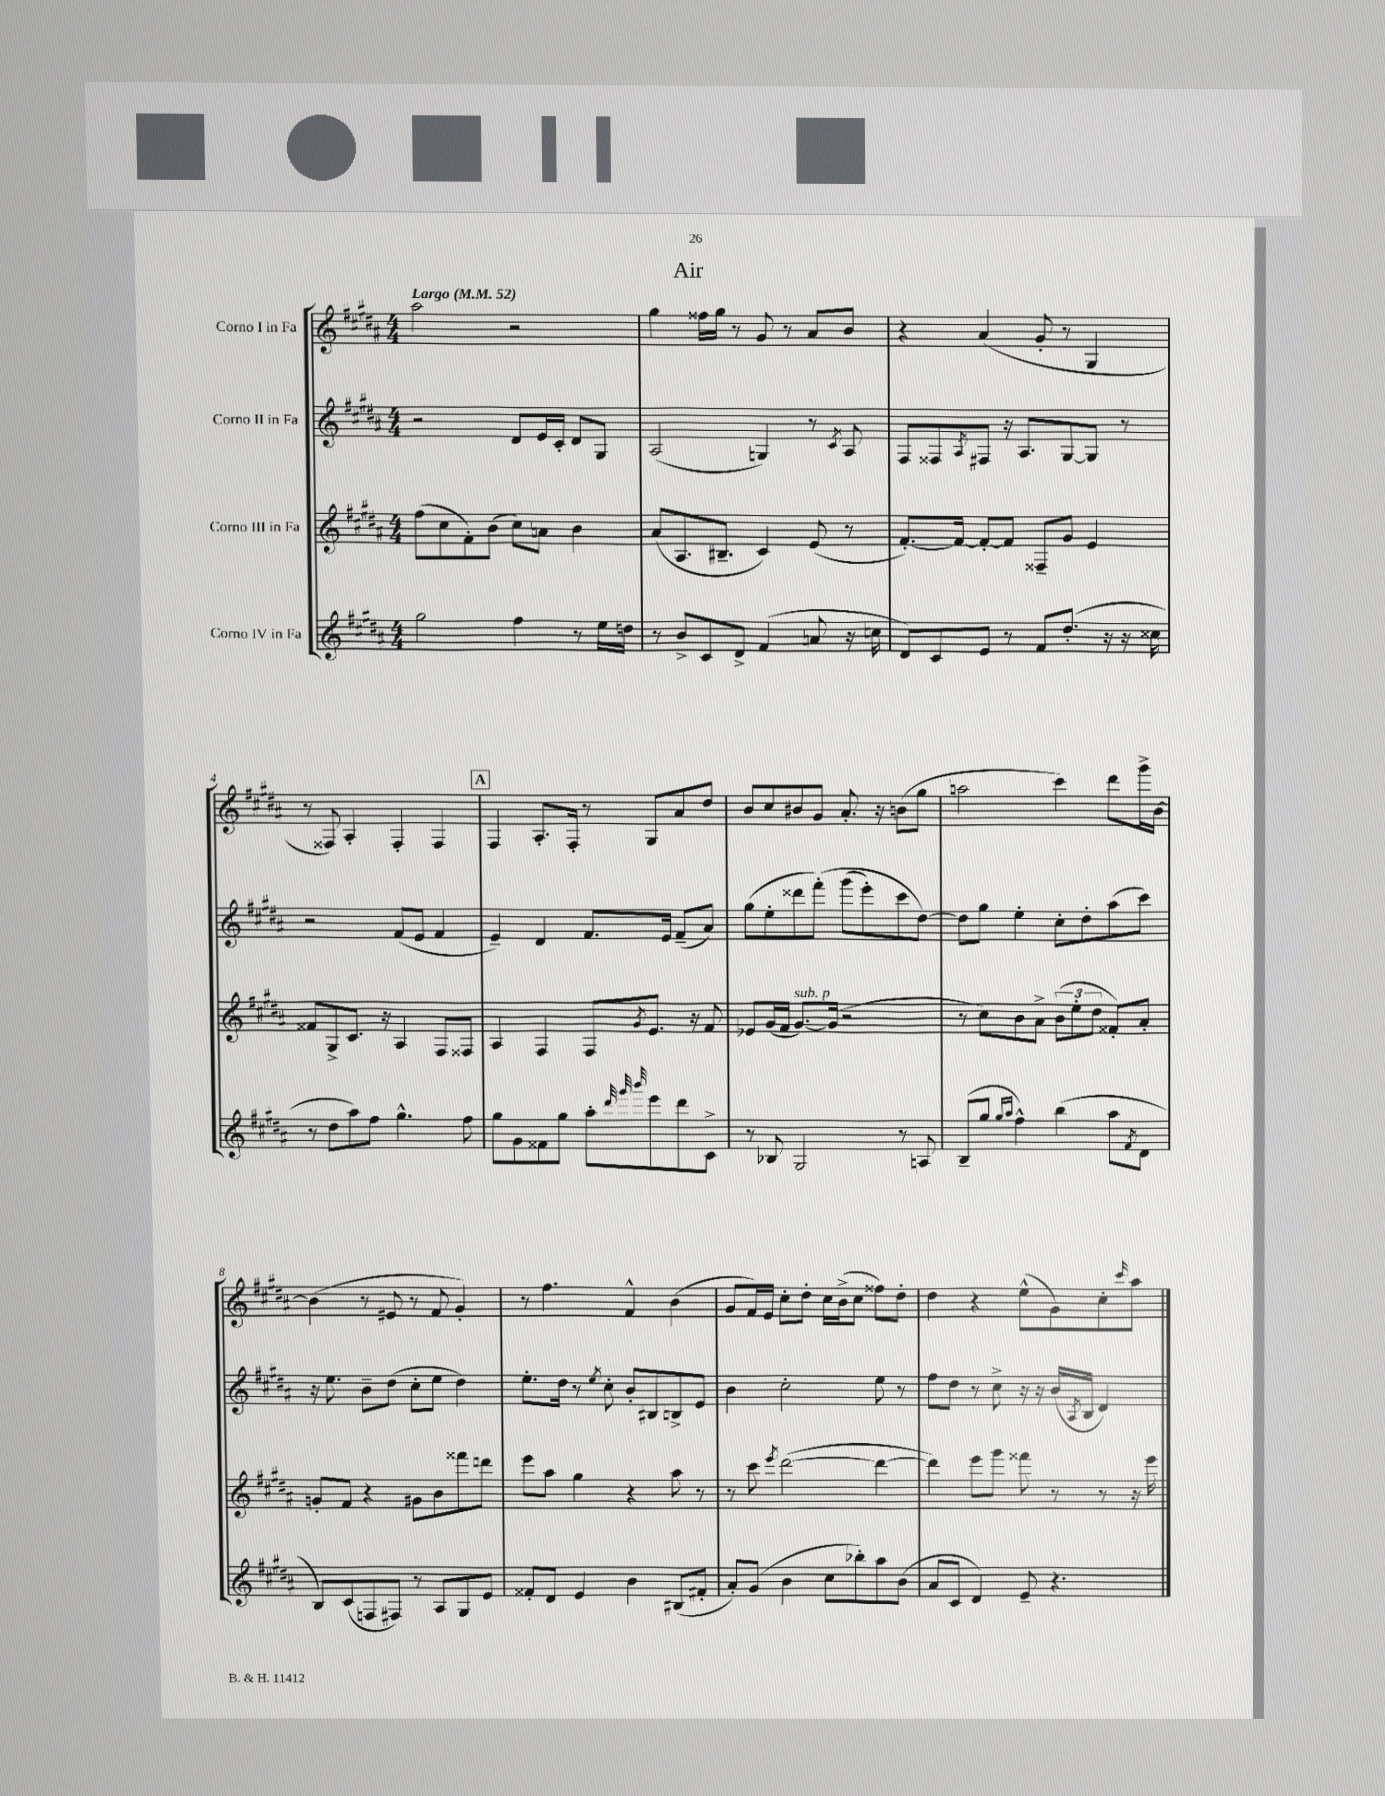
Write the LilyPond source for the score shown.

\header { title = "Air" }
<<
\new StaffGroup <<
\new Staff = "s0" \with { instrumentName = "Corno I in Fa" } {
    \clef treble \key b \major \numericTimeSignature \time 4/4 \tempo "Largo" 4 = 52
    ais''2 r2 |
    gis''4 fisis''16 gis''16 r8 gis'8 r8 ais'8 b'8 |
    r4 ais'4( gis'8-. r8 gis4 |
    r8 fisis8) ais4-. fisis4-. fisis4 |
    \mark \markup { \box "A" } fis4 ais8.-. fis16-. r8 gis8 ais'8 dis''8 |
    b'8 cis''8 bis'8 gis'8 ais'8.-. r16 b'8( gis''8 |
    a''2 cis'''4) dis'''8 gis'''16-> b'16~ |
    b'4( r8 eis'8 r8 fis'8 gis'4-.) |
    r8 fis''4. fis'4-^ b'4( |
    gis'8 fis'16) e'16 cis''8-. dis''8-. cis''16 b'16->( cis''8 fisis''8) dis''8-. |
    dis''4 r4 e''8-^( gis'8) cis''8-. \grace { cis'''16 } ais''8 \bar "|." |
}
\new Staff = "s1" \with { instrumentName = "Corno II in Fa" } {
    \clef treble \key b \major \numericTimeSignature \time 4/4
    r2 dis'8 e'16 cis'16-. dis'8 gis8 |
    ais2( g4) r8 \acciaccatura { cis'8 } ais8 |
    fis8 fisis8 \acciaccatura { ais8 } fis8 r16 ais8. gis8~ gis8 r8 |
    r2 fis'8( e'8 fis'4 |
    \mark \markup { \box "A" } e'4--) dis'4 fis'8. e'16 fis'8--( ais'8) |
    gis''8( e''8-. disis'''8 fis'''8-.)\( gis'''8( e'''8-.) cis'''8 dis''8~\) |
    dis''8 gis''8 e''4-. cis''8-. dis''8-. ais''8( cis'''8) |
    r16 e''8. b'8-- dis''8( cis''8-. e''8 dis''4) |
    e''8.-. dis''16 r8 \acciaccatura { e''8 } cis''8-. b'8-. bis8 b8-> e'8 |
    b'4 cis''2-. e''8 r8 |
    fis''8 dis''8 r8 cis''8-> r16 r16 b'16( \acciaccatura { ais8 } b16 dis'4) \bar "|." |
}
\new Staff = "s2" \with { instrumentName = "Corno III in Fa" } {
    \clef treble \key b \major \numericTimeSignature \time 4/4
    fis''8( cis''8 fis'8-.) b'8( cis''8) a'8 b'4 |
    ais'8( ais8. bis8.-- cis'4) e'8( r8 |
    fis'8.~-.) fis'16~ fis'8~-. fis'8 fisis8-- gis'8 e'4 |
    fisis'8 gis8-> cis'8. r16 ais4 fis8 fisis8 |
    \mark \markup { \box "A" } ais4 fis4 fis8 \acciaccatura { gis'8 } e'8. r16 fis'8 |
    ees'8 gis'16( fis'16 gis'8.~^\markup { \italic "sub. p" }) gis'16( r2 |
    r8 cis''8) b'8 ais'8-> \tuplet 3/2 { b'8( e''8-. dis''8 } fisis'8-.) ais'8-. |
    g'8-. fis'8 r4 gis'8 b'8 fisis'''8 d'''8 |
    e'''8 ais''8 gis''4 r4 ais''8 r8 |
    r8 cis'''8 \acciaccatura { e'''8 } dis'''2~( dis'''4~ |
    dis'''4) e'''8 gis'''8 fisis'''8 r8 r8 r16 e'''16 \bar "|." |
}
\new Staff = "s3" \with { instrumentName = "Corno IV in Fa" } {
    \clef treble \key b \major \numericTimeSignature \time 4/4
    gis''2 fis''4 r8 e''16 d''16 |
    r8 b'8-> cis'8 dis'8-> fis'4( a'8 r16 c''16 |
    dis'8) cis'8 e'8 r8 fis'8 dis''8.-.( r16 r16 cisis''16 |
    r8 dis''8 ais''8) fis''8 gis''4.-^ fis''8 |
    \mark \markup { \box "A" } gis''8 gis'8 fisis'8 gis''8 ais''8-. \grace { dis'''32 gis'''32 b'''32 } e'''8 dis'''8 cis'8-> |
    r8 bes8 gis2 r8 a8 |
    b8--( gis''8 \grace { gis''16 ais''16 } fis''4-^) b''4( ais''8 \acciaccatura { fis'8 } dis'8 |
    b8) cis'8( f8 fis8) r8 ais8 gis8 e'8 |
    fisis'8-. dis'8 e'4 b'4 bis8( fis'8-. |
    ais'8-.) gis'8( b'4 cis''8 bes''8-.) ais''8 b'8( |
    ais'8 cis'8 dis'4) e'8-- r4. \bar "|." |
}
>>
>>
